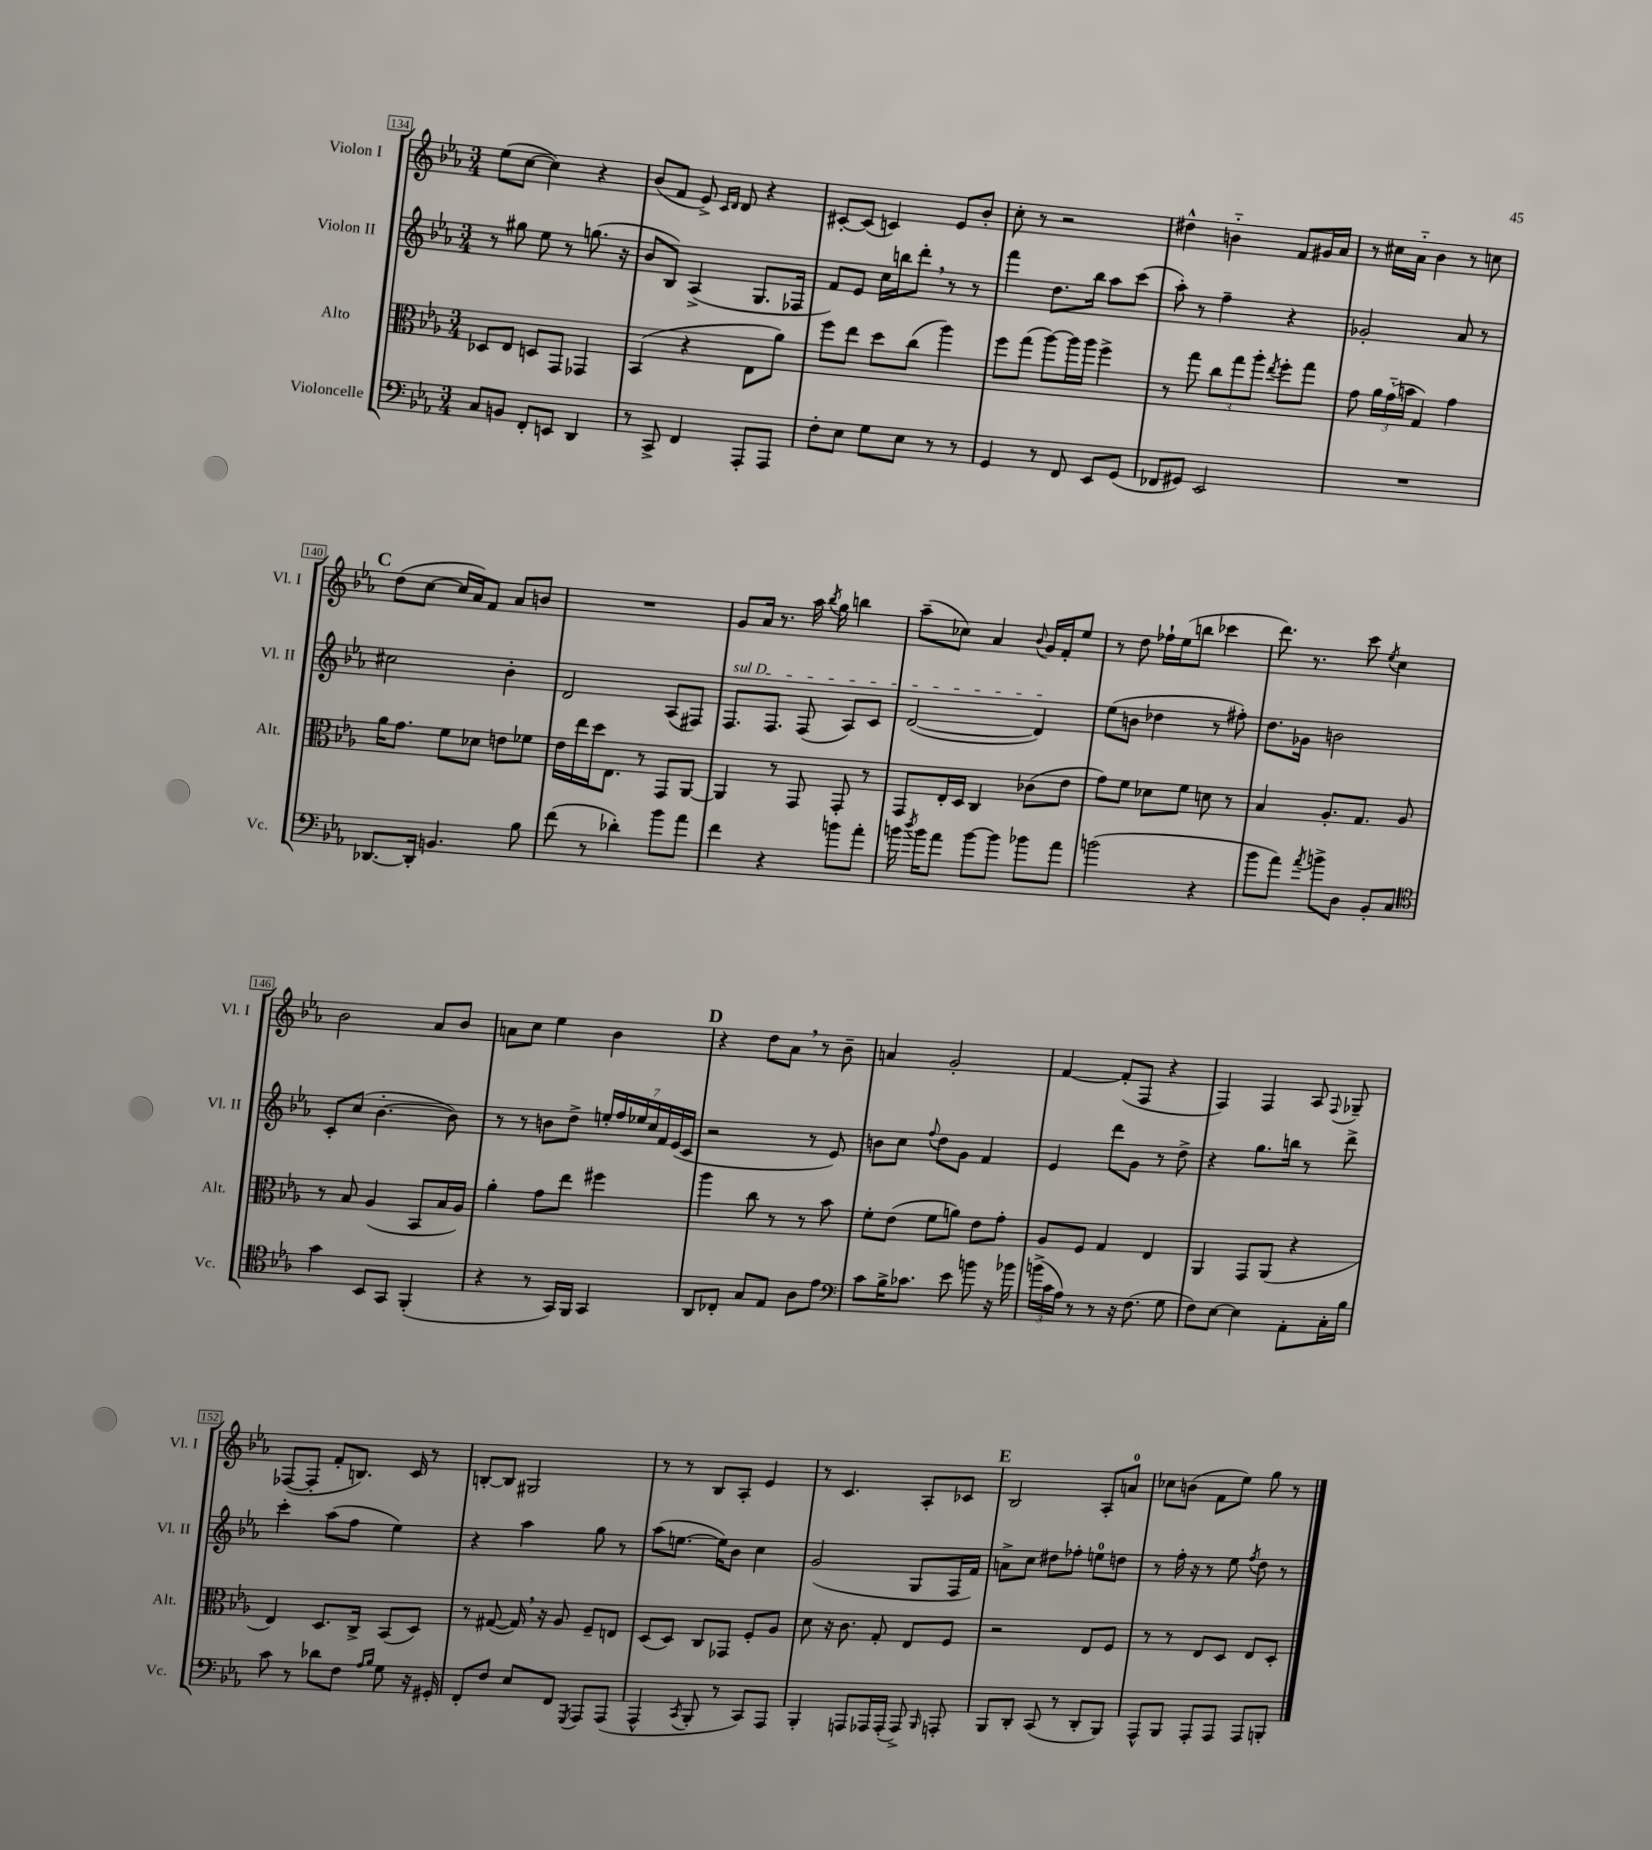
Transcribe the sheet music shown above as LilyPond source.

<<
\new StaffGroup <<
\new Staff = "s0" \with { instrumentName = "Violon I" shortInstrumentName = "Vl. I" } {
    \clef treble \key ees \major \numericTimeSignature \time 3/4
    \autoBeamOff ees''8[( c''8]~ c''4) r4 |
    bes'8[( f'8] ees'8->) \grace { c'16[ d'16] } d'8 r4 |
    cis'8[~-. cis'8]( c'4) ees'8[ bes'8]-. |
    c''8-. r8 r2 |
    dis''4-^ b'4-_ f'8[ gis'16 aes'16] |
    r8 cis''16[ aes'16]-_ bes'4 r8 c''8 |
    \mark \markup { \bold "C" } d''8[( c''8]~ c''16[ aes'16) f'8] aes'8[ b'8] |
    R2. |
    g'8[ aes'16] r8. aes''16 \acciaccatura { bes''8 } g''16 b''4 |
    aes''8[--( ces''8]) aes'4 \appoggiatura { bes'8 } g'16[ f'16-. ees''8] |
    r8 d''8 fes''16[-! ees''16( b''8] ces'''4 |
    d'''8.) r8. c'''8 \acciaccatura { ees''8 } c''4 |
    bes'2 aes'8[ bes'8] |
    a'8[ c''8] ees''4 bes'4 |
    \mark \markup { \bold "D" } r4 d''8[ aes'8] \breathe r8 bes'8-- |
    a'4 g'2-. |
    f'4~ f'8[-.( f8] r4 |
    f4) f4 aes8 \appoggiatura { f8 } ges8-- |
    fes8[~( fes8]-. f'8[-. b8.]) c'16 r8 |
    b8[~-. b8] gis2 |
    r8 r8 bes8[ aes8]-. ees'4 |
    r8 c'4. aes8[-. ces'8] |
    \mark \markup { \bold "E" } bes2 aes8[-. a'8]-0 |
    ces''8[ b'8]( f'8[ ees''8]) g''8 r8 \bar "|." |
}
\new Staff = "s1" \with { instrumentName = "Violon II" shortInstrumentName = "Vl. II" } {
    \clef treble \key ees \major \numericTimeSignature \time 3/4
    \autoBeamOff r8 gis''8 ees''8 r8 g''8.( r16 |
    bes'8[ bes8]) aes4->( g8.[ fes16] |
    f'8[) ees'8] c''16[ b''16 d'''8]-. \breathe r8 r8 |
    f'''4 d''8.[ bes''16] aes''8[ c'''8]( |
    aes''8-.) r8 f''4-- r4 |
    ges'2-. aes'8 r8 |
    \mark \markup { \bold "C" } cis''2 bes'4-. |
    d'2 aes8[( fis8]) |
    \once \override TextSpanner.bound-details.left.text = \markup { \italic "sul D" } f8.[\startTextSpan f8.] f8( aes8[) c'8] |
    d'2~( d'4\stopTextSpan) |
    ees''8[( b'8] des''4 r8 fis''8-.) |
    d''8.[ ges'16] b'2 |
    c'8[-. c''8]( bes'4.~-. bes'8) |
    r8 r8 b'8[ d''8]-> \tuplet 7/4 { e''16[-. f''16 ees''16 c''16 f'16 ees'16( c'16] } |
    \mark \markup { \bold "D" } r2 r8 ees'8) |
    b'8[ c''8] \appoggiatura { f''8 } d''8[ g'8] f'4 |
    ees'4 d'''8[ g'8] r8 d''8-> |
    r4 g''8.[ b''16] r8 d'''8-> |
    c'''4-. aes''8[( f''8] ees''4) |
    r4 aes''4 g''8 r8 |
    aes''8[( e''8.]~ e''16[) bes'8] c''4 |
    g'2( g8[ f16 f'16]) |
    \mark \markup { \bold "E" } a'8[-> c''8] dis''8[ fes''8]-. e''8[-0 d''8] |
    r8 f''16-. r16 r8 ees''8 \acciaccatura { f''8 } d''8 r8 \bar "|." |
}
\new Staff = "s2" \with { instrumentName = "Alto" shortInstrumentName = "Alt." } {
    \clef alto \key ees \major \numericTimeSignature \time 3/4
    \autoBeamOff des8[ ees8] d8[ g,8] ges,4 |
    bes,4( r4 ees8[ aes'8]) |
    f''8[ ees''8] d''8[ c''8]( aes''4) |
    f''8[ g''8]( aes''8[~) aes''16 aes''16] f''4-> |
    r8 g''8 \tuplet 3/2 { c''8[ g''8 aes''8]-. } \acciaccatura { ees''8 } f''8[-. g''8] |
    g'8 \tuplet 3/2 { aes'16[ g'16-_( b'16] } g4) g'4 |
    \mark \markup { \bold "C" } aes'16[ g'8.] f'8[ des'8] e'8[ fes'8] |
    ees'16[ ees''16 d''16 ees8.] r8 g,8[ aes,8]~ |
    aes,4 r8 g,8 g,8-. r8 |
    g,8[ ees16-. d16] c4 ces'8[( ees'8] |
    g'8[) f'8] des'8[ f'8] d'8 r8 |
    bes4 aes8.[-. g8.] aes8 |
    r8 bes8 aes4( bes,8[ bes16 aes16]) |
    aes'4-. g'8[ ees''8] fis''4 |
    \mark \markup { \bold "D" } aes''4 c''8 r8 r8 bes'8 |
    f'8[-. ees'8]( f'8[ a'8]) ees'8[ g'8]-. |
    aes8[ f8] g4 ees4 |
    aes,4 g,8[ aes,8]( r4 |
    ees4) d8.[ c16]-> bes,8[( d8]) |
    r8 gis8~( gis16) \breathe r16 aes8 f8[-- e8] |
    d8[( d8]) c8[ ges,8] f8[-. aes8] |
    d'8 r16 c'8. g8-. ees8[ f8] |
    \mark \markup { \bold "E" } r2 ees8[ f8] |
    r8 r8 ees8[ d8] ees8[ d8]-. \bar "|." |
}
\new Staff = "s3" \with { instrumentName = "Violoncelle" shortInstrumentName = "Vc." } {
    \clef bass \key ees \major \numericTimeSignature \time 3/4
    \autoBeamOff c8[ b,8] f,8[-. e,8] d,4 |
    r8 c,8-> f,4 aes,,8[-. aes,,8] |
    f8[-. ees8] g8[ ees8] r8 r8 |
    g,4 r8 f,8 ees,8[ g,8]( |
    fes,8[ gis,8]) ees,2 |
    R2. |
    \mark \markup { \bold "C" } des,8.[~ des,16]-. b,4. bes8 |
    f'8( r8 des'4-.) bes'8[ aes'8] |
    f'4 r4 b'8[ aes'8]-. |
    b'16 \acciaccatura { d''8 } b'16[ aes'8] b'8[~ b'8] bes'8[ aes'8] |
    b'2( r4 |
    bes'8[ aes'8]) \acciaccatura { aes'8 } b'8[-> d8] bes,8[-. c8] |
    \clef tenor g'4 bes,8[ g,8] f,4-.( |
    r4 r8 g,16[) f,16] g,4 |
    \mark \markup { \bold "D" } aes,8[ ces8]-. g8[ ees8] aes8[ ees'8] |
    \clef bass c'8[ bes16-> ces'8.] ees'8 b'8 r16 bes'16 |
    \tuplet 3/2 { b'16[->( c'16 aes16]) } r8 r8 r16 f8.( g8 |
    f8[) ees8]~ ees4 aes,8[-. c16-. bes16] |
    c'8 r8 des'8[ f8] \grace { aes16[ bes16] } g8 r16 gis,16-. |
    f,8[-. f8] ees8[ f,8] \acciaccatura { g,,8 } aes,,8[ aes,,8]( |
    aes,,4-^ \acciaccatura { c,8 } bes,,8-. r8 c,8[) aes,,8] |
    bes,,4-. a,,8[ aes,,16 aes,,16]-.( aes,,8->) \grace { bes,,16 } a,,8-. |
    \mark \markup { \bold "E" } bes,,8[ d,8]-. c,8( r8 d,8[-. bes,,8]) |
    aes,,8[-^ bes,,8] aes,,8[-. aes,,8] aes,,8[ b,,8]-. \bar "|." |
}
>>
>>
\layout { \context { \Score currentBarNumber = #134 \override BarNumber.stencil = #(make-stencil-boxer 0.1 0.3 ly:text-interface::print) } }
